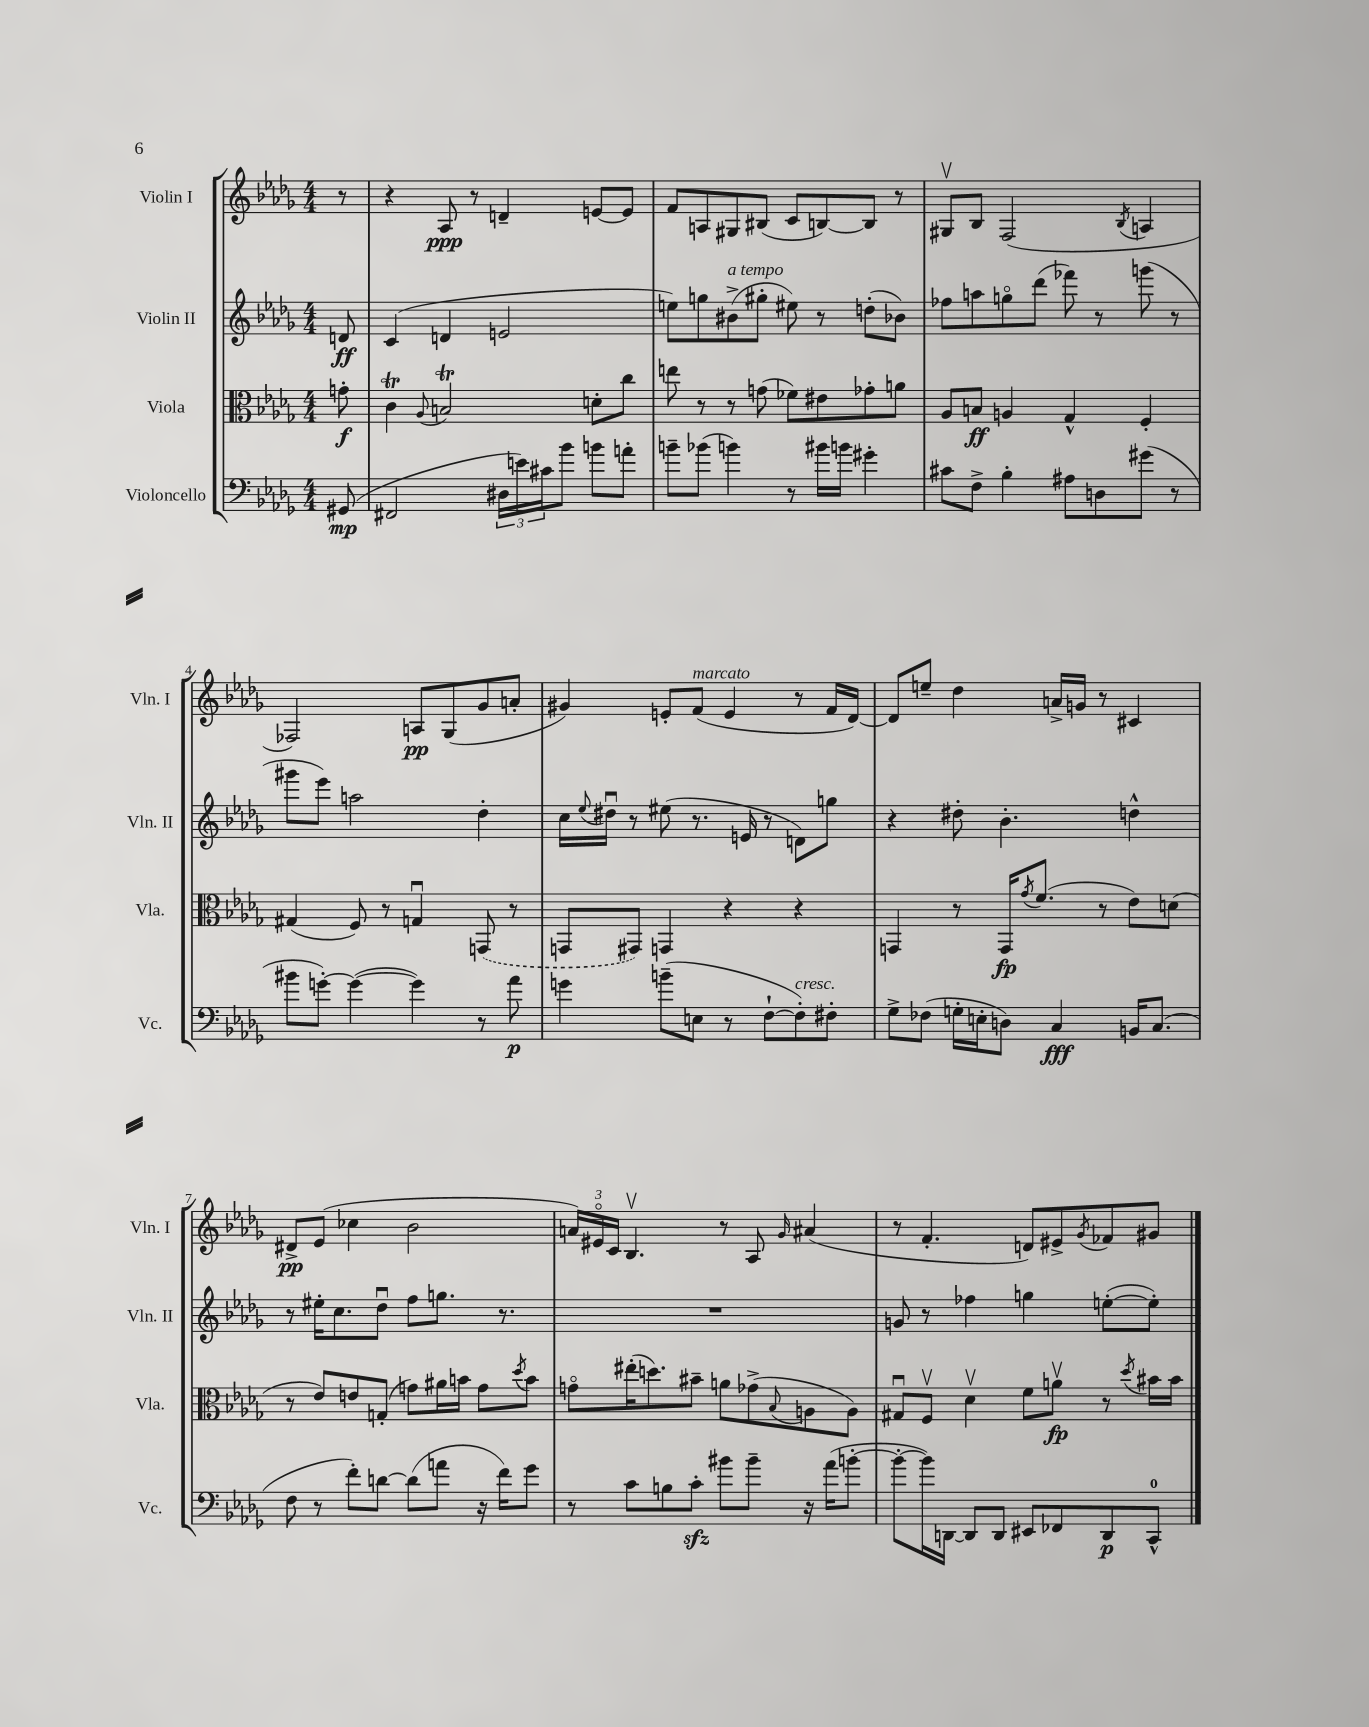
<<
\new StaffGroup <<
\new Staff = "s0" \with { instrumentName = "Violin I" shortInstrumentName = "Vln. I" } {
    \clef treble \key des \major \numericTimeSignature \time 4/4 \partial 8
    r8 |
    r4 aes8\ppp r8 d'4-- e'8~ e'8 |
    f'8 a8 gis8 bis8( c'8 b8~) b8 r8 |
    gis8\upbow bes8 f2( \acciaccatura { bes8 } a4 |
    fes2) a8\pp ges8( ges'8 a'8-. |
    gis'4) e'8-. f'8^\markup { \italic "marcato" }( e'4 r8 f'16 des'16~) |
    des'8 e''8-- des''4 a'16-> g'16 r8 cis'4 |
    dis'8->\pp ees'8( ces''4 bes'2 |
    \tuplet 3/2 { a'16) eis'16\flageolet c'16 } bes4.\upbow r8 aes8 \grace { ges'16 } ais'4( |
    r8 f'4.-. d'8) eis'8-> \acciaccatura { ges'8 } fes'8 gis'8 \bar "|." |
}
\new Staff = "s1" \with { instrumentName = "Violin II" shortInstrumentName = "Vln. II" } {
    \clef treble \key des \major \numericTimeSignature \time 4/4 \partial 8
    d'8\ff |
    c'4( d'4 e'2 |
    e''8) g''8 bis'8->^\markup { \italic "a tempo" }( gis''8-. eis''8) r8 d''8-.( bes'8) |
    fes''8 a''8 g''8\flageolet des'''8( fes'''8) r8 g'''8( r8 |
    gis'''8 ees'''8) a''2 des''4-. |
    c''16 \appoggiatura { ees''8 } dis''16\downbow r8 eis''8( r8. e'16 r8 d'8) g''8 |
    r4 dis''8-. bes'4.-. d''4-^ |
    r8 eis''16-. c''8. des''8\downbow f''8 g''8. r8. |
    R1 |
    g'8 r8 fes''4 g''4 e''8~-.( e''8-.) \bar "|." |
}
\new Staff = "s2" \with { instrumentName = "Viola" shortInstrumentName = "Vla." } {
    \clef alto \key des \major \numericTimeSignature \time 4/4 \partial 8
    g'8-.\f |
    c'4\trill \appoggiatura { aes8 } b2\trill d'8-. c''8 |
    e''8 r8 r8 g'8( fes'8) eis'8 ges'8-. a'8 |
    aes8 b8\ff a4 ges4-^ f4-. |
    gis4( f8) r8 g4\downbow \once \slurDashed g,8( r8 |
    g,8 gis,8) g,4 r4 r4 |
    g,4 r8 g,16\fp \acciaccatura { ges'8 } f'8.( r8 ees'8) d'8( |
    r8 ees'8) e'8 g8-.( g'8) ais'16 b'16 g'8 \acciaccatura { des''8 } b'8 |
    g'8\flageolet eis''16-.( d''8.) bis'8-- a'8 ges'8->( \appoggiatura { bes8 } a8 a8) |
    gis8\downbow f8\upbow des'4\upbow f'8 a'8\upbow\fp r8 \acciaccatura { des''8 } bis'16 bis'16 \bar "|." |
}
\new Staff = "s3" \with { instrumentName = "Violoncello" shortInstrumentName = "Vc." } {
    \clef bass \key des \major \numericTimeSignature \time 4/4 \partial 8
    gis,8\mp( |
    fis,2 \tuplet 3/2 { dis16 e'16) cis'16 } bes'8 b'8 a'8-. |
    b'8-- bes'8( b'4) r8 bis'16 b'16 gis'4-. |
    cis'8 f8-> bes4-. ais8 d8 gis'8( r8 |
    bis'8 g'8~-.) g'4~( g'4) r8 aes'8\p |
    g'4 b'8--( e8 r8 f8~-! f8-.^\markup { \italic "cresc." }) fis8-. |
    ges8-> fes8( g16-. e16-. d8) c4\fff b,16 c8.( |
    f8 r8 f'8-.) d'8~ d'8( a'8 r16 f'16) ges'8 |
    r8 c'8 b8 c'8-.\sfz bis'8 bis'8-- r16 aes'16( b'8~-. |
    b'8~-. b'16) d,16~ d,8 d,8 eis,8 fes,8 d,8\p c,8-0-^ \bar "|." |
}
>>
>>
